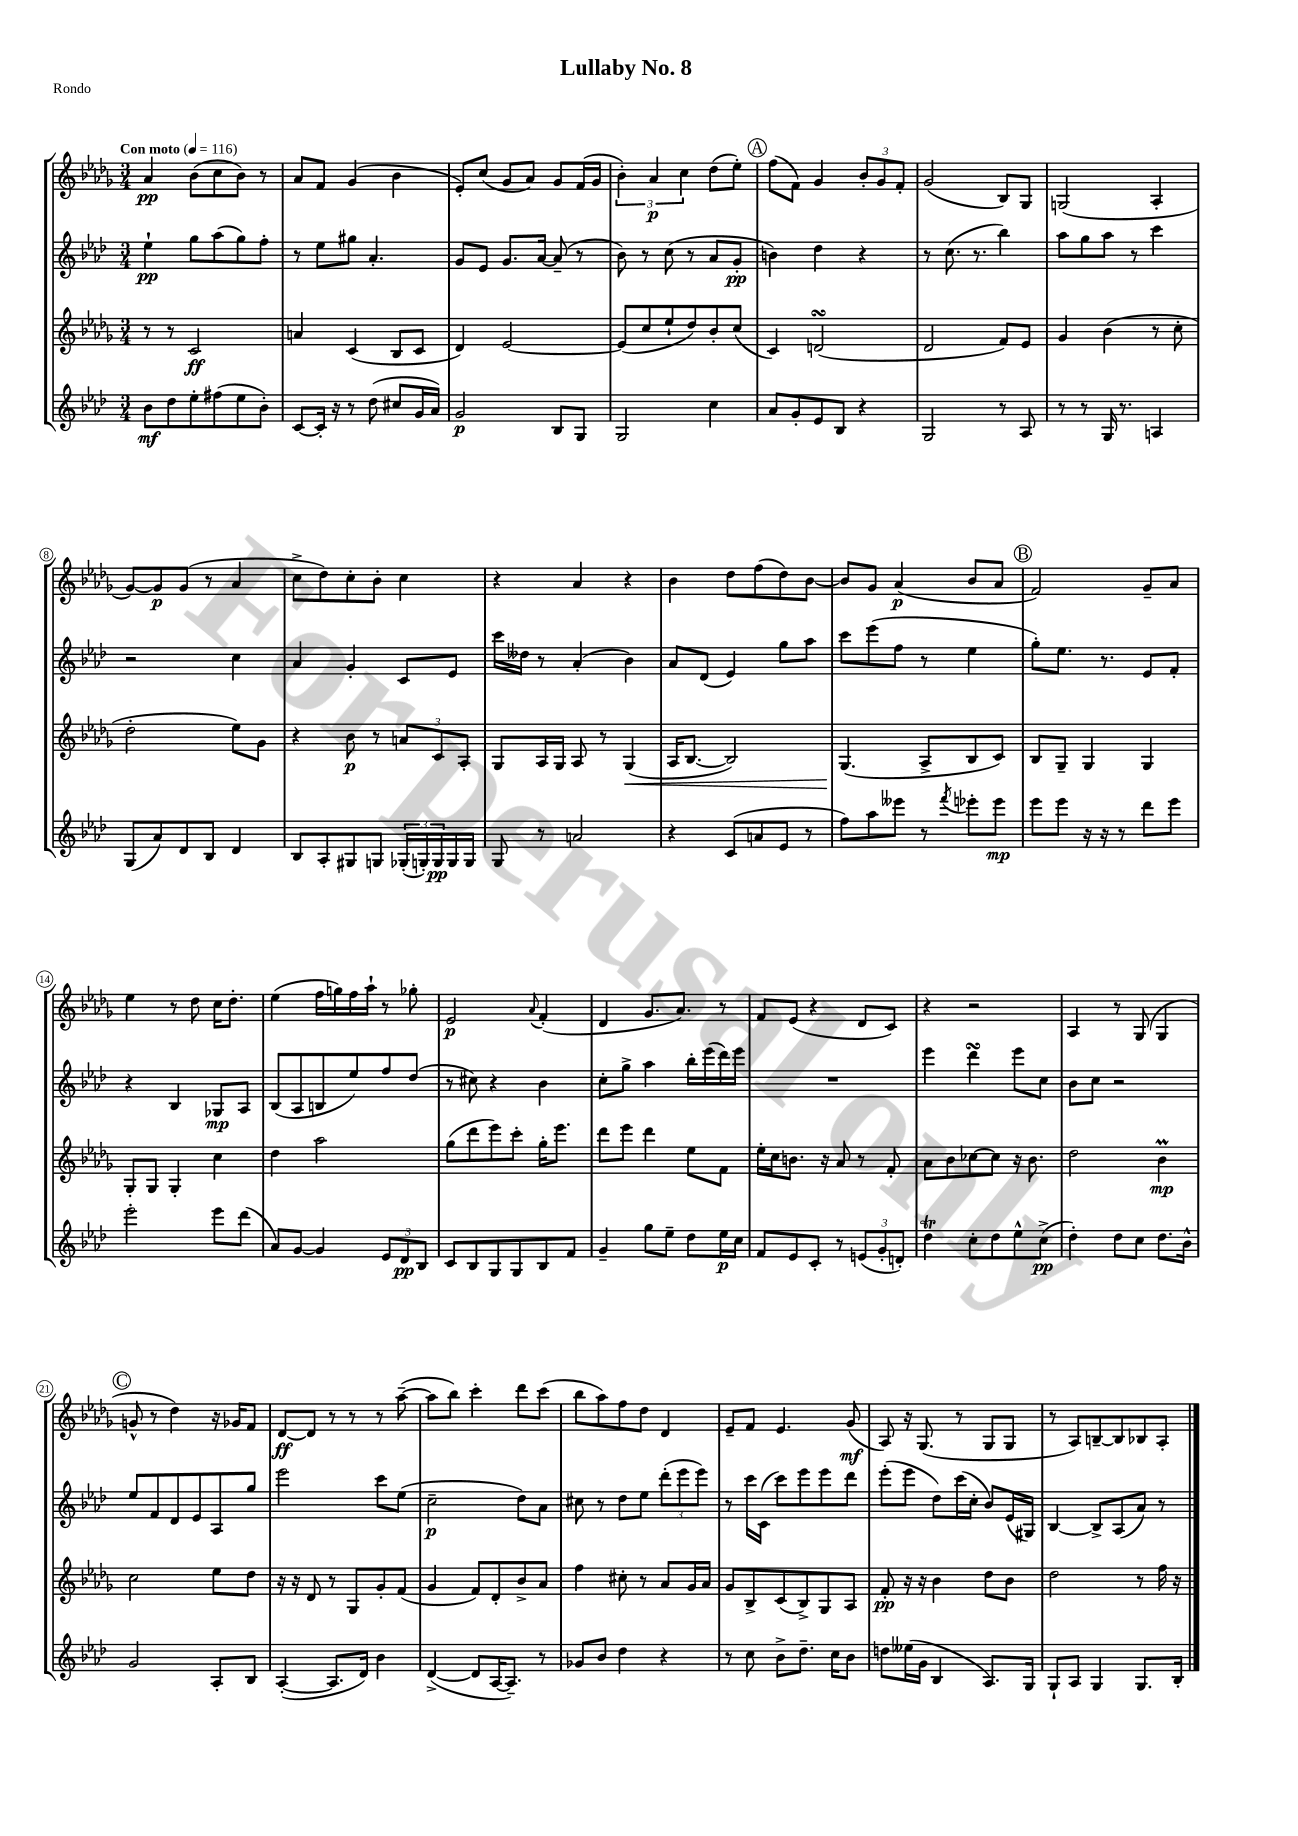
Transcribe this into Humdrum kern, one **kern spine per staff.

**kern	**kern	**kern	**kern
*staff4	*staff3	*staff2	*staff1
*clefG2	*clefG2	*clefG2	*clefG2
*k[b-e-a-d-]	*k[b-e-a-d-g-]	*k[b-e-a-d-]	*k[b-e-a-d-g-]
*M3/4	*M3/4	*M3/4	*M3/4
*MM116	*MM116	*MM116	*MM116
8b-	8r	4ee-`	4a-
8dd-	8r	.	.
8ee-'	2c	8gg	(8b-
(8ff#	.	(8aa-	8cc
8ee-	.	8gg)	8b-)
8b-')	.	8ff'	8r
=	=	=	=
[8c	4a	8r	8a-
16c']	.	8ee-	8f
16r	.	.	.
8r	(4c	8gg#	(4g-
(8dd-	.	4.a-'	.
8cc#	8B-	.	4b-
16g	8c	.	.
16a-)	.	.	.
=	=	=	=
2g	4d-)	8g	8e-')
.	.	8e-	(8cc
.	[2e-	8.g	8g-
.	.	.	8a-)
.	.	[16a-	.
8B-	.	(8a-~]	8g-
8G	.	8r	(16f
.	.	.	16g-
=	=	=	=
2G	(8e-]	8b-)	6b-')
.	8cc	8r	.
.	.	.	6a-
.	8ee-`	(8cc	.
.	.	.	6cc
.	8dd-)	8r	.
4cc	8b-'	8a-	(8dd-
.	(8cc	8g'	8ee-')
=	=	=	=
8a-	4c)	4b)	(8ff
8g'	.	.	8f)
8e-	(2d	4dd-	4g-
8B-	.	.	.
4r	.	4r	12b-'
.	.	.	12g-
.	.	.	12f'
=	=	=	=
2G	2d-	8r	(2g-
.	.	(8.cc	.
.	.	8.r	.
8r	8f)	4bb-)	8B-)
8A-	8e-	.	8G-
=	=	=	=
8r	4g-	8aa-	(2G
8r	.	8gg	.
16G	(4b-	8aa-	.
8.r	.	.	.
.	.	8r	.
4A	8r	4ccc	4A-'
.	8cc'	.	.
=	=	=	=
(8G	2dd-'	2r	[8g-)
8a-)	.	.	8g-]
8d-	.	.	(8g-
8B-	.	.	8r
4d-	8ee-)	4cc	4a-
.	8g-	.	.
=	=	=	=
8B-	4r	4a-	8cc^
8A-'	.	.	8dd-)
8G#	8b-	4g'	8cc'
8G	8r	.	8b-'
(24G-'	12a	8c	4cc
24G')	.	.	.
24G	12c	.	.
16G	.	8e-	.
.	12A-'	.	.
16G	.	.	.
=	=	=	=
8G	8G-	16ccc	4r
.	.	16dd--	.
8r	16A-	8r	.
.	16G-	.	.
2a	8A-	(4a-'	4a-
.	8r	.	.
.	(4G-	4b-)	4r
=	=	=	=
4r	16A-	8a-	4b-
.	[8.B-	.	.
.	.	(8d-	.
(8c	2B-])	4e-)	8dd-
8a	.	.	(8ff
8e-	.	8gg	8dd-)
8r	.	8aa-	[8b-
=	=	=	=
8ff)	(4.G-	8ccc	8b-]
8aa-	.	(8eee-	8g-
8eee--	.	8ff	(4a-
8r	8A-^	8r	.
8qfff	.	.	.
8eee-'	8B-	4ee-	8b-
8eee-	8c)	.	8a-
=	=	=	=
8eee-	8B-	8gg')	2f)
8eee-	8G-~	8.ee-	.
16r	4G-	.	.
16r	.	8.r	.
8r	.	.	.
8ddd-	4G-	8e-	8g-~
8eee-	.	8f'	8a-
=	=	=	=
2eee-'	8G-'	4r	4ee-
.	8G-	.	.
.	4G-'	4B-	8r
.	.	.	8dd-
8eee-	4cc	8G-	16cc
.	.	.	8.dd-'
(8ddd-	.	8A-	.
=	=	=	=
8a-)	4dd-	(8B-	(4ee-
[8g	.	8A-	.
4g]	2aa-	8B	16ff
.	.	.	16gg)
.	.	8ee-)	16ff
.	.	.	16aa-`
12e-	.	8ff	8r
12d-	.	.	.
.	.	(8dd-	8gg-'
12B-	.	.	.
=	=	=	=
8c	(8gg-	8r	2e-
8B-	8ddd-	8cc#)	.
8G	8eee-)	4r	.
8G	8ccc'	.	.
.	.	.	8qqa-
8B-	16gg-'	4b-	(4f'
.	8.eee-	.	.
8f	.	.	.
=	=	=	=
4g~	8ddd-	8cc'	4d-
.	8eee-	8gg^	.
8gg	4ddd-	4aa-	8.g-
8ee-~	.	.	.
.	.	.	8.a-)
8dd-	8ee-	16bb-'	.
.	.	(16eee-	.
16ee-	8f	16ddd-)	8r
16cc	.	16eee-	.
=	=	=	=
8f	16ee-'	2.r	8f
.	16cc	.	.
8e-	8.b	.	(8e-
8c'	.	.	4r
.	16r	.	.
8r	8a-	.	.
(12e	8r	.	8d-
12g'	.	.	.
.	8f'	.	8c)
12d')	.	.	.
=	=	=	=
4dd-	8a-	4eee-	4r
.	8b-	.	.
8cc'	[8cc-	4ddd-	2r
8dd-	8cc-]	.	.
8ee-^^	16r	8eee-	.
.	8.b-	.	.
(8cc^	.	8cc	.
=	=	=	=
4dd-')	2dd-	8b-	4A-
.	.	8cc	.
8dd-	.	2r	8r
8cc	.	.	(8G-
8.dd-	4b-	.	4G-
16b-^^	.	.	.
=	=	=	=
2g	2cc	8ee-	8g^^
.	.	8f	8r
.	.	8d-	4dd-)
.	.	8e-	.
8A-'	8ee-	8A-	16r
.	.	.	16g-
8B-	8dd-	8gg	8f
=	=	=	=
([4A-'	16r	2eee-	[8d-
.	16r	.	.
.	8d-	.	8d-]
8.A-]	8r	.	8r
.	8G-	.	8r
16d-)	.	.	.
4b-	8g-'	8ccc	8r
.	(8f	(8ee-	([8aa-~
=	=	=	=
([4d-^	4g-	2cc~	8aa-]
.	.	.	8bb-)
8d-]	8f)	.	4ccc'
[16A-	8d-'	.	.
8.A-~])	.	.	.
.	8b-^	8dd-)	8ddd-
8r	8a-	8a-	(8ccc
=	=	=	=
8g-	4ff	8cc#	8bb-
8b-	.	8r	8aa-)
4dd-	8cc#'	8dd-	8ff
.	8r	8ee-	8dd-
4r	8a-	(12ddd-'	4d-
.	.	12eee-	.
.	16g-	.	.
.	.	12eee-)	.
.	16a-	.	.
=	=	=	=
8r	8g-	8r	8e-~
8cc	8B-^	16ccc	8f
.	.	(16c	.
8b-^	(8c	8ccc)	4.e-
8.dd-~	8B-^)	8eee-	.
.	8G-	8eee-	.
16cc	.	.	.
8b-	8A-	8ddd-	(8g-
=	=	=	=
8dd	8f'	(8eee-'	8A-)
(16ee--	16r	8eee-	16r
16g	16r	.	(8.G-
4B-	4b-	8dd-)	.
.	.	(16ccc	8r
.	.	16cc'	.
8.A-)	8dd-	8b-)	8G-
.	8b-	(16e-	8G-
16G	.	16G#)	.
=	=	=	=
8G`	2dd-	[4B-	8r
8A-	.	.	8A-)
4G	.	8B-^]	[8B~
.	.	(8A-	8B]
8.G	8r	8a-)	8B-
.	16ff	8r	8A-'
16B-'	16r	.	.
==	==	==	==
*-	*-	*-	*-
